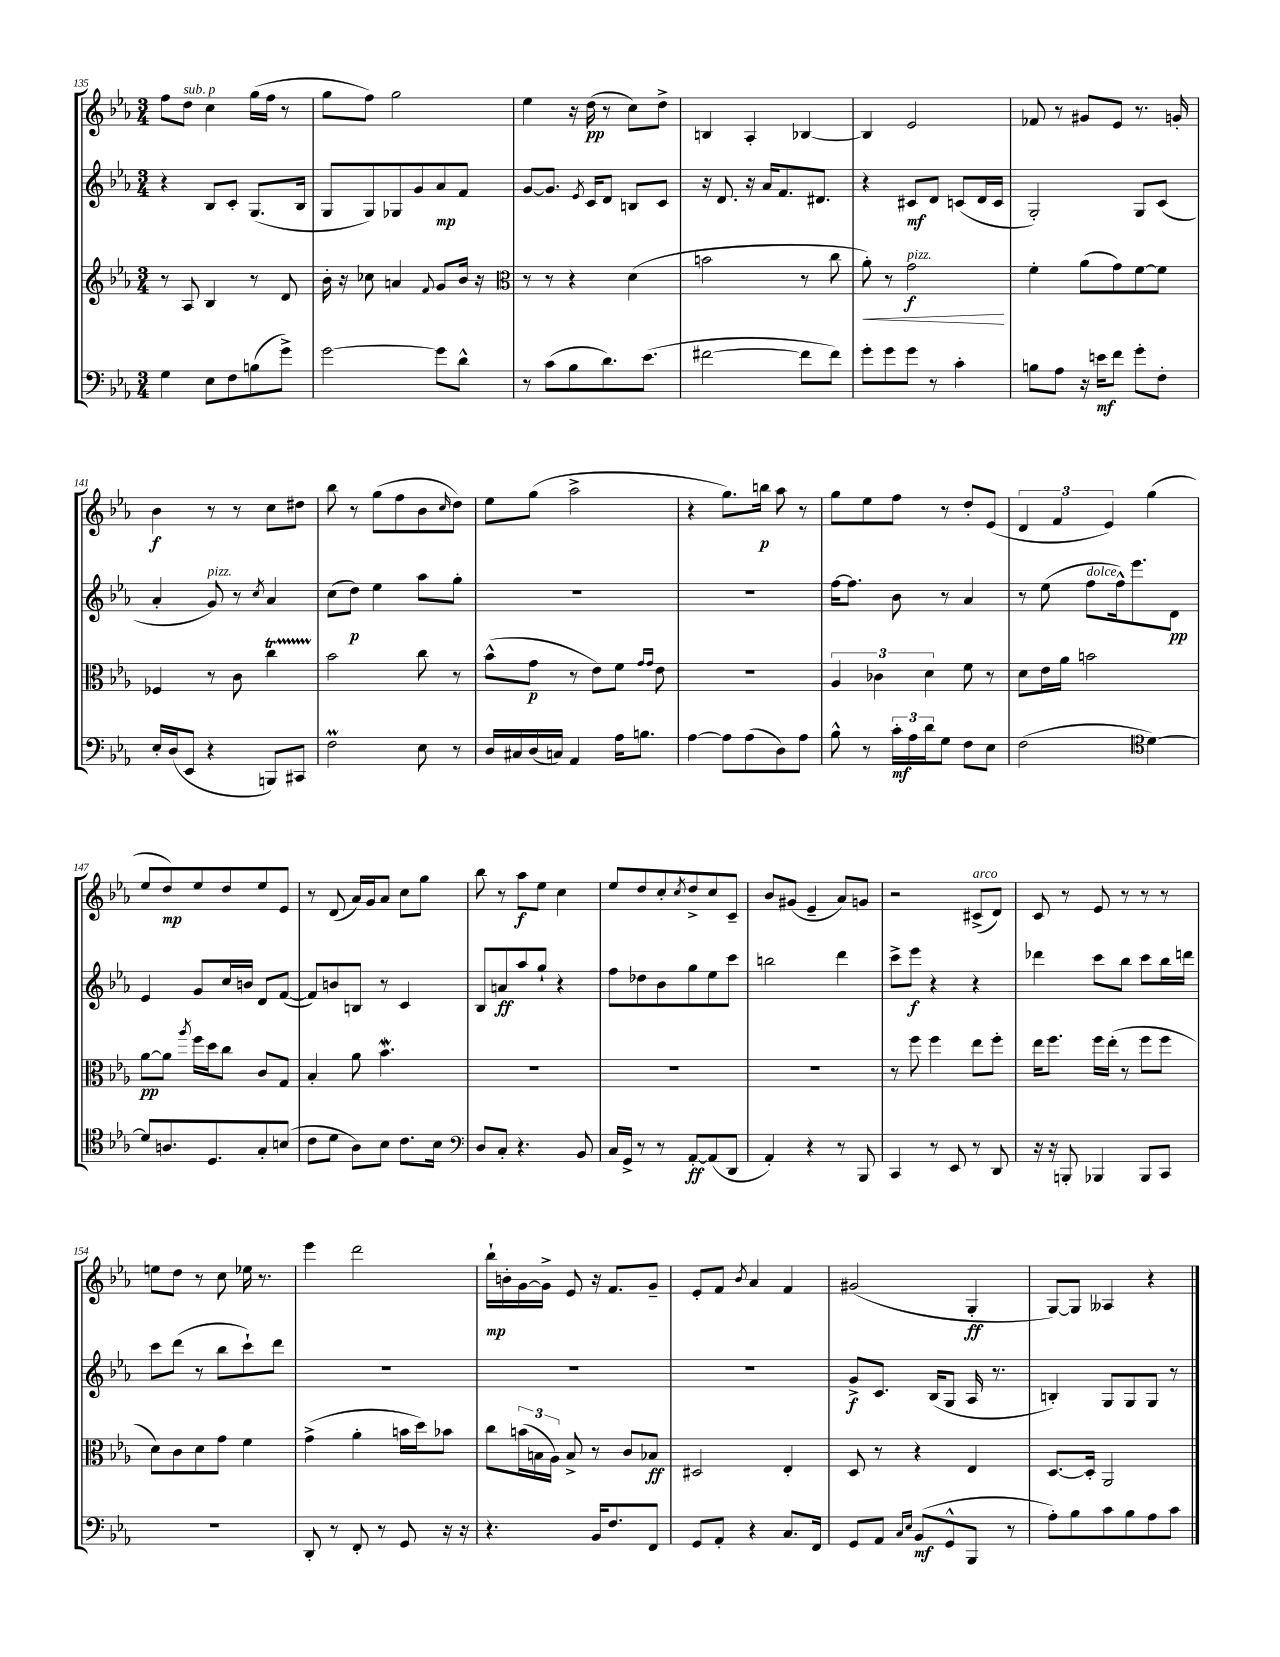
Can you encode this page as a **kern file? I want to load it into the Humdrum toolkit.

**kern	**kern	**kern	**kern
*staff4	*staff3	*staff2	*staff1
*clefF4	*clefG2	*clefG2	*clefG2
*k[b-e-a-]	*k[b-e-a-]	*k[b-e-a-]	*k[b-e-a-]
*M3/4	*M3/4	*M3/4	*M3/4
4G	8r	4r	8ff
.	8A-	.	8dd
8E-	4B-	8B-	4cc
8F	.	8c'	.
(8B	8r	(8.G	(16gg
.	.	.	16ff
8g^)	8d	.	8r
.	.	16B-	.
=	=	=	=
[2g	16b-'	8G	8gg
.	16r	.	.
.	8cc-	8G)	8ff)
.	4a	8G-	2gg
.	.	8g	.
.	8qqf	.	.
8g]	8g	8a-	.
8d^^	16b-	8f	.
.	16r	.	.
=	=	=	=
*	*clefC3	*	*
8r	8r	[8g	4ee-
(8c	8r	8.g]	.
8B-	4r	.	16r
.	.	8qe-	.
.	.	16c	(16dd
8.d)	.	8d	8r
.	(4d	8B	8cc)
(8.e-	.	.	.
.	.	8c	8dd^
=	=	=	=
[2f#	2b	16r	4B
.	.	8.d	.
.	.	16r	4A-'
.	.	16a-	.
.	.	8.f	.
8f#]	8r	.	[4B-
.	.	8.d#	.
8f#)	8cc	.	.
=	=	=	=
8g'	8a-')	4r	4B-]
8g	8r	.	.
8g	2g	8c#	2e-
8r	.	8d	.
4c'	.	(8c	.
.	.	16d	.
.	.	16c	.
=	=	=	=
8B	4f'	2G')	8f-
8A-	.	.	8r
16r	(8a-	.	8g#
16e	.	.	.
8f	8g)	.	8e-
8g'	[8f	8G	8.r
8F'	8f]	(8c	.
.	.	.	16g'
=	=	=	=
16E-'	4F-	4a-'	4b-
(16D	.	.	.
8EE-	.	.	.
4r	8r	8g)	8r
.	8c	8r	8r
.	.	8qcc	.
8BBB)	4cc	4a-	8cc
8CC#	.	.	8dd#
=	=	=	=
2F	2b-	(8cc	8bb-
.	.	8dd)	8r
.	.	4ee-	(8gg
.	.	.	8ff
8E-	8cc	8aa-	8b-
.	.	.	16qqcc
8r	8r	8gg'	8dd)
=	=	=	=
16D	(8b-^^	2.r	8ee-
16C#	.	.	.
(16D	8g	.	(8gg
16C)	.	.	.
4AA-	8r	.	2aa-^
.	8e-)	.	.
16A-	8f	.	.
8.B	.	.	.
.	16qqg	.	.
.	16qqg	.	.
.	8e-	.	.
=	=	=	=
[4A-	2.r	2.r	4r
8A-]	.	.	8.gg)
(8A-	.	.	.
.	.	.	16bb
8D)	.	.	8aa-
8A-	.	.	8r
=	=	=	=
8B-^^	6A-	[16ff	8gg
.	.	8.ff]	.
8r	.	.	8ee-
.	6c-	.	.
24c'	.	8b-	8ff
24A-	.	.	.
24d	6d	.	.
8G	.	8r	8r
8F	8f	4a-	8dd'
8E-	8r	.	(8e-
=	=	=	=
(2F	8d	8r	6d
.	16e-	(8ee-	.
.	.	.	6f
.	16a-	.	.
.	2b	8ff	.
.	.	.	6e-)
.	.	16ff^^)	.
.	.	8.eee-	.
*clefC4	*	*	*
[4d)	.	.	(4gg
.	.	8d	.
=	=	=	=
8d]	[8a-	4e-	8ee-
8.A	8a-]	.	8dd)
.	8qaa-	.	.
.	16ff	8g	8ee-
8.D	16dd	.	.
.	8cc	16cc	8dd
.	.	16b	.
8G'	8c	8d	8ee-
(8B	8G	([8f	8e-
=	=	=	=
8c	4B-'	8f])	8r
8d	.	8b	(8d
8A-)	8a-	8B	16a-)
.	.	.	16g
8B-	4.b-	8r	8a-
8.c	.	4c	8cc
.	.	.	8gg
16B-	.	.	.
=	=	=	=
*clefF4	*	*	*
8D	2.r	8B-	8bb-
8C'	.	8a	8r
4.r	.	8aa-	8aa-
.	.	8gg`	8ee-
.	.	4r	4cc
8BB-	.	.	.
=	=	=	=
16C	2.r	8ff	8ee-
16GG^	.	.	.
8r	.	8dd-	8dd
8r	.	8b-	8cc'
.	.	.	8qcc
[8AA-'	.	8gg	8dd^
(8AA-]	.	8ee-	8cc
8DD	.	8ccc	8c~
=	=	=	=
4AA-')	2.r	2bb	8b-
.	.	.	(8g#
4r	.	.	4e-~
8r	.	4ddd	8a-)
8BBB-	.	.	8g
=	=	=	=
4CC	8r	8ccc^	2r
.	8ff	8eee-	.
8r	4ff	4r	.
8EE-	.	.	.
8r	8ee-	4r	(8c#^
8DD	8ff'	.	8d)
=	=	=	=
16r	16ee-	4ddd-	8c
16r	8.ff	.	.
8BBB'	.	.	8r
4BBB-	16ff	8ccc	8e-
.	(16ee-'	.	.
.	8r	8bb-	8r
8BBB-	8ff	8ccc	8r
8CC	8ff	16bb-	8r
.	.	16ddd	.
=	=	=	=
2.r	8d)	8ccc	8ee
.	8c	(8ddd	8dd
.	8d	8r	8r
.	8g	8bb-	8cc
.	4f	8ccc`)	16ee-
.	.	.	8.r
.	.	8ddd	.
=	=	=	=
8DD'	(4g^	2.r	4eee-
8r	.	.	.
8FF'	4a-'	.	2ddd
8r	.	.	.
8GG	16b	.	.
.	16dd)	.	.
16r	8b-	.	.
16r	.	.	.
=	=	=	=
4.r	8cc	2.r	16bb-`
.	.	.	16b'
.	(24b	.	[16g
.	24B	.	.
.	.	.	16g^]
.	24A-)	.	.
.	8B^	.	8e-
16BB-	8r	.	16r
8.F	.	.	8.f
.	8c	.	.
8FF	8B-	.	8g~
=	=	=	=
8GG	2D#	2.r	8e-'
8AA-'	.	.	8f
.	.	.	8qb-
4r	.	.	4a-
8.C	4E-'	.	4f
16FF	.	.	.
=	=	=	=
8GG	8D	8g^	(2g#
8AA-	8r	8.c	.
16qqC	.	.	.
16qqE-	.	.	.
(8BB-	4r	.	.
.	.	(16B-	.
8GG^^	.	8G	.
8BBB-	4E-	16A-	4G'
.	.	8.r	.
8r	.	.	.
=	=	=	=
8A-')	[8.D	4B')	[8G)
8B-	.	.	8G]
.	16D']	.	.
8c	2AA-	8G	4A--
8B-	.	8G	.
8A-	.	8G	4r
8c	.	8r	.
==	==	==	==
*-	*-	*-	*-
